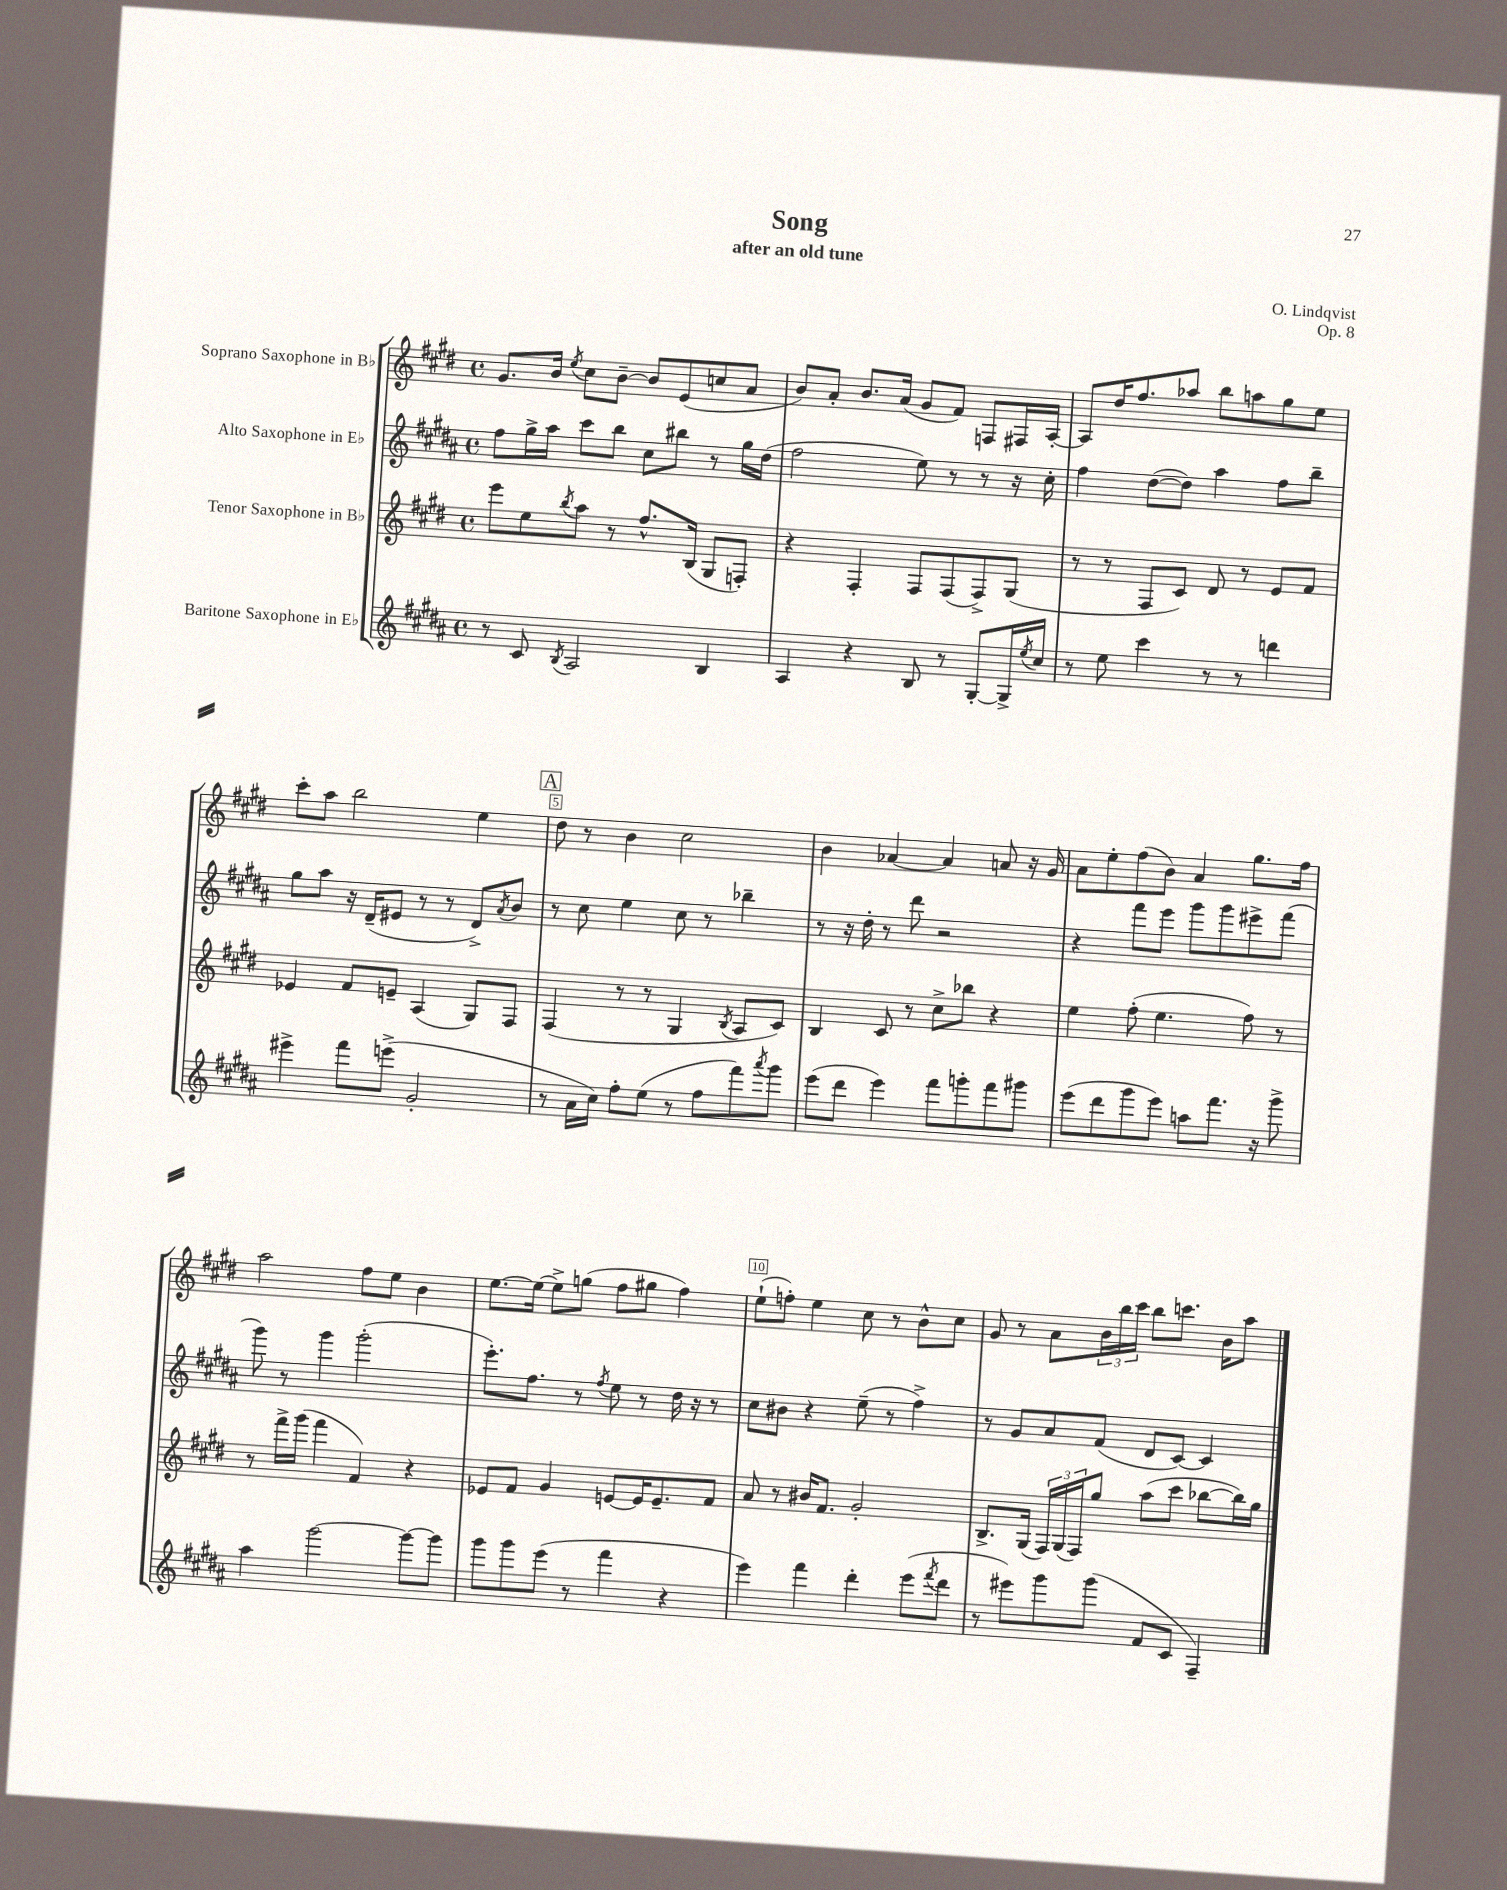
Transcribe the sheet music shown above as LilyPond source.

\header { title = "Song" composer = "O. Lindqvist" subtitle = "after an old tune" opus = "Op. 8" }
<<
\new StaffGroup <<
\new Staff = "s0" \with { instrumentName = "Soprano Saxophone in Bb" } {
    \clef treble \key e \major \defaultTimeSignature \time 4/4
    gis'8. b'16 \acciaccatura { e''8 } cis''8 b'8~-- b'8 e'8( c''8 a'8 |
    b'8) a'8-. b'8. a'16( gis'8 fis'8) f8 fis16 a16~-. |
    a8 dis''16 fis''8. aes''8 b''8 a''8 gis''8 e''8 |
    cis'''8-. a''8 b''2 e''4 |
    \mark \markup { \box "A" } dis''8 r8 b'4 cis''2 |
    b'4 aes'4~ aes'4 a'8 r16 gis'16 |
    a'8 e''8-. fis''8( b'8) a'4 gis''8. fis''16 |
    a''2 fis''8 e''8 b'4 |
    e''8.~ e''16~ e''8-> g''8( fis''8 gis''8 fis''4) |
    e''8-!( f''8-.) e''4 cis''8 r8 b'8-^ cis''8 |
    gis'8 r8 a'8 \tuplet 3/2 { b'16 b''16 cis'''16 } b''8 c'''8. b'16 a''8 \bar "|." |
}
\new Staff = "s1" \with { instrumentName = "Alto Saxophone in Eb" } {
    \clef treble \key b \major \defaultTimeSignature \time 4/4
    fis''8 gis''16-> ais''16 cis'''8 b''8 cis''8 bis''8 r8 gis''16 dis''16( |
    fis''2 e''8) r8 r8 r16 cis''16-. |
    fis''4 dis''8~( dis''8) ais''4 fis''8 b''8-- |
    gis''8 ais''8 r16 dis'16--( eis'8 r8 r8 dis'8->) \acciaccatura { ais'8 } b'8 |
    \mark \markup { \box "A" } r8 cis''8 e''4 cis''8 r8 bes''4-- |
    r8 r16 dis''16-. r8 dis'''8 r2 |
    r4 fis'''8 e'''8 gis'''8 gis'''8 eis'''8-> fis'''8( |
    gis'''8) r8 gis'''4 gis'''2-.( |
    e'''8.-.) fis''8. r8 \acciaccatura { fis''8 } e''8 r8 dis''16 r16 r8 |
    cis''8 bis'8 r4 e''8--( r8 fis''4->) |
    r8 gis'8 ais'8 fis'8( dis'8 cis'8~) cis'4 \bar "|." |
}
\new Staff = "s2" \with { instrumentName = "Tenor Saxophone in Bb" } {
    \clef treble \key e \major \defaultTimeSignature \time 4/4
    e'''8 e''8 \acciaccatura { b''8 } a''8 r8 fis''8.-^ b16( gis8 f8-.) |
    r4 fis4-. fis8 fis8( fis8->) gis8( |
    r8 r8 fis8 cis'8) dis'8 r8 e'8 fis'8 |
    ees'4 fis'8 e'8-- a4( gis8) fis8 |
    \mark \markup { \box "A" } fis4( r8 r8 gis4 \acciaccatura { b8 } a8 cis'8) |
    b4 cis'8 r8 cis''8-> bes''8 r4 |
    e''4 fis''8-.( e''4. fis''8) r8 |
    r8 fis'''16-> gis'''16( fis'''4 fis'4) r4 |
    ees'8 fis'8 gis'4 e'8~ e'16 e'8.-- fis'8 |
    a'8 r8 bis'16 fis'8. gis'2-. |
    b8.-> gis16( \tuplet 3/2 { fis16) gis16( fis16) } gis''8 a''8( cis'''8 bes''8~ bes''16) gis''16 \bar "|." |
}
\new Staff = "s3" \with { instrumentName = "Baritone Saxophone in Eb" } {
    \clef treble \key b \major \defaultTimeSignature \time 4/4
    r8 cis'8 \acciaccatura { b8 } ais2 b4 |
    ais4 r4 b8 r8 gis8~-. gis16-> \acciaccatura { e''8 } cis''16 |
    r8 e''8 cis'''4 r8 r8 d'''4 |
    eis'''4-> fis'''8 e'''8->( gis'2-. |
    \mark \markup { \box "A" } r8 ais'16 cis''16) fis''8-. e''8( r8 fis''8 fis'''8) \acciaccatura { ais'''8 } gis'''8 |
    e'''8( dis'''8 e'''4) fis'''8 g'''8-. fis'''8 gis'''8 |
    e'''8( dis'''8 gis'''8 e'''8) a''8 fis'''8. r16 gis'''8-> |
    ais''4 gis'''2~ gis'''8~ gis'''8 |
    gis'''8 gis'''8 e'''8( r8 fis'''4 r4 |
    e'''4) fis'''4 dis'''4-. e'''8( \acciaccatura { fis'''8 } dis'''8 |
    r8 eis'''8) gis'''8 gis'''8( fis'8 cis'8 fis4--) \bar "|." |
}
>>
>>
\layout { \context { \Score \override BarNumber.break-visibility = ##(#f #t #t) barNumberVisibility = #(every-nth-bar-number-visible 5) \override BarNumber.stencil = #(make-stencil-boxer 0.1 0.3 ly:text-interface::print) } }
